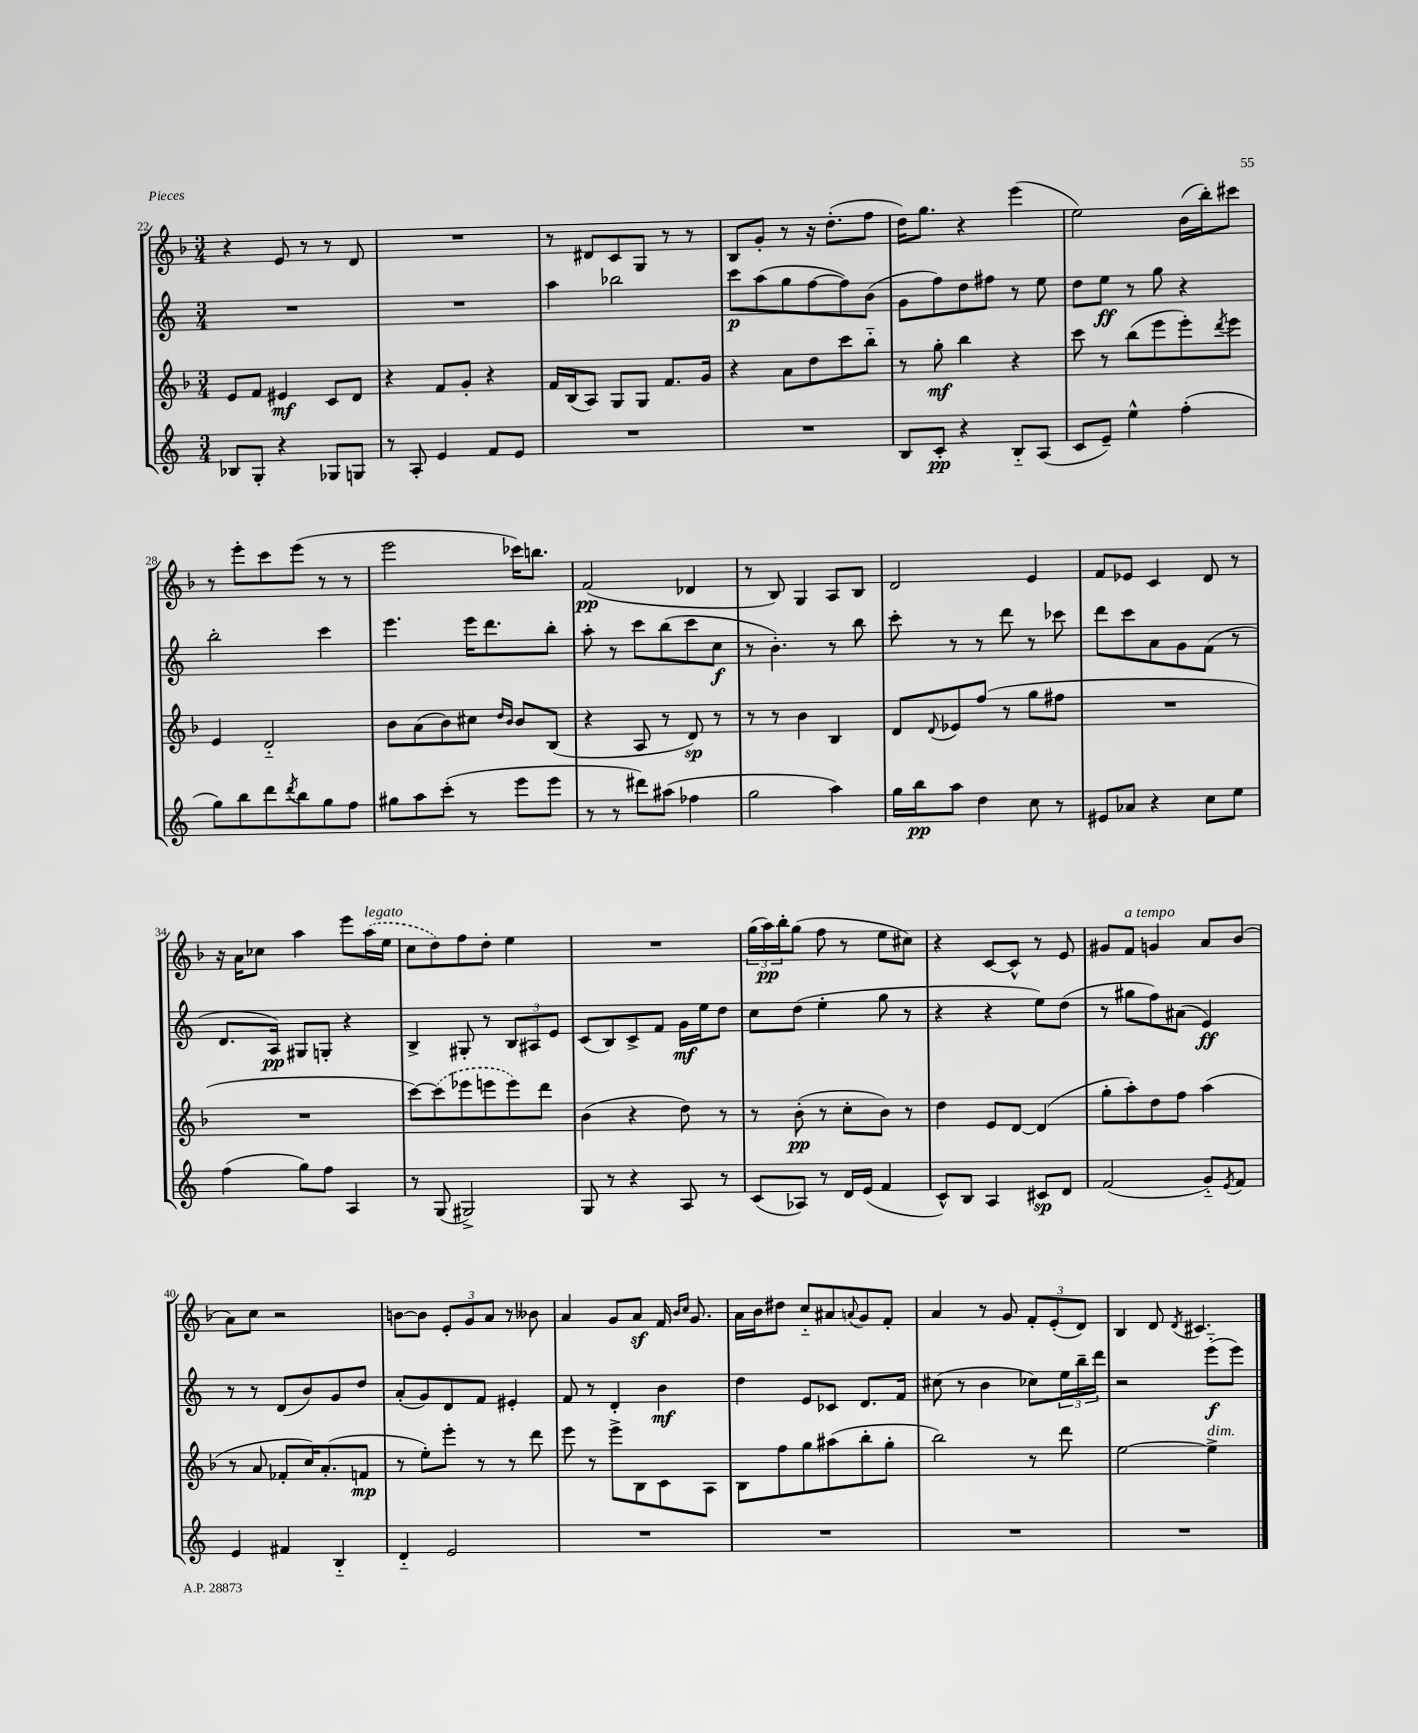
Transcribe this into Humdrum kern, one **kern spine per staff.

**kern	**kern	**kern	**kern
*staff4	*staff3	*staff2	*staff1
*clefG2	*clefG2	*clefG2	*clefG2
*k[]	*k[b-]	*k[]	*k[b-]
*M3/4	*M3/4	*M3/4	*M3/4
8B-/L	8e/L	2.r	4r
8G'/J	8f/J	.	.
4r	4e#/	.	8e/
.	.	.	8r
8G-/L	8c/L	.	8r
8G/J	8d/J	.	8d/
=	=	=	=
8r	4r	2.r	2.r
8A'/	.	.	.
4e/	8f/L	.	.
.	8g'/J	.	.
8f/L	4r	.	.
8e/J	.	.	.
=	=	=	=
2.r	16f/LL	4aa\	8r
.	(16B-/J	.	.
.	8A/J)	.	8d#/L
.	8G/L	2bb-\	8c/
.	8G/J	.	8G/J
.	8.f/L	.	8r
.	.	.	8r
.	16g/Jk	.	.
=	=	=	=
2.r	4r	8ccc\L	8B-/L
.	.	(8aa\	8g'/J
.	8a\L	8gg\	8r
.	8dd\	[8ff\	16r
.	.	.	(8.dd'\L
.	8ccc\	8ff\])	.
.	8bb-'~\J	(8b\J	8ff\J
=	=	=	=
8B/L	8r	8g\L	16dd\LK)
.	.	.	8.gg\J
8c'/J	8gg'\	8ff\)	.
4r	4bb-\	8dd\	4r
.	.	8ff#\J	.
8B'~/L	4r	8r	(4eee\
(8A/J	.	8ee\	.
=	=	=	=
8c/L	8ccc\	8dd\L	2ee\)
8e~/J)	8r	8ee\J	.
4ee^^\	(8bb-\L	8r	.
.	8eee\	8gg\	.
(4ff'\	8eee'\)	4r	(16b-\LL
.	.	.	16bb-'\J)
.	8qddd/	.	.
.	8eee\J	.	8ccc#\J
=	=	=	=
8gg\L)	4e/	2bb'\	8r
8bb\	.	.	8eee'\L
8ddd\	2d'~/	.	8ccc\
8qddd/	.	.	.
8bb\	.	.	(8eee\J
8gg\	.	4ccc\	8r
8ff\J	.	.	8r
=	=	=	=
8gg#\L	8b-\L	4.eee\	2eee\
8aa\	(8a\	.	.
(8ccc'\J	8b-\)	.	.
8r	8cc#\J	16eee\LK	.
.	.	8.ddd\	.
.	16qqdd/LL	.	.
.	16qqb-/JJ	.	.
8eee\L	8b-/L	.	16ccc-\LK)
.	.	.	8.bb\J
8eee\J	(8B-/J	8bb'\J	.
=	=	=	=
8r	4r	8aa'\	(2f/
8r	.	8r	.
8ddd#\L)	8A/	8ccc\L	.
(8aa#\J	8r	(8bb\	.
4ff-\	8d/)	8ccc\	4d-/
.	8r	8cc\J	.
=	=	=	=
2gg\	8r	8r	8r
.	8r	4.b'\)	8B-/)
.	4b-\	.	4G/
4aa\)	4B-/	8r	8A/L
.	.	8bb\	8B-/J
=	=	=	=
16gg\LL	8d/L	8ccc'\	2d/
16bb\J	.	.	.
.	8qqd/	.	.
8aa\J	8e-/	8r	.
4dd\	(8ff/J	8r	.
.	8r	8ddd\	.
8cc\	8gg\L	8r	4e/
8r	8ff#\J	8ccc-\	.
=	=	=	=
8e#/L	2.r	8ddd\L	8f/L
8a-/J	.	8ccc\	8e-/J
4r	.	8a\	4c/
.	.	8g\	.
8cc\L	.	(8f\J	8d/
8ee\J	.	8r	8r
=	=	=	=
(4ff\	2.r	8.d/L	16r
.	.	.	16a\LK
.	.	.	8cc-\J
.	.	16A/Jk)	.
8gg\L)	.	8G#/L	4aa\
8ff\J	.	8G'/J	.
4A/	.	4r	8eee\L
.	.	.	(16aa\L
.	.	.	16ee\JJ
=	=	=	=
8r	[8ccc\L)	4B^/	8cc\L
(8G/	(8ccc\]	.	8dd\)
2G#^/)	8eee-\	8G#'/	8ff\
.	8eee\	8r	8dd'\J
.	8eee\)	12B/L	4ee\
.	.	12A#/	.
.	8ddd\J	.	.
.	.	12e/J	.
=	=	=	=
8G/	(4b-\	(8c/L	2.r
8r	.	8B/)	.
4r	4r	8c^/	.
.	.	8f/J	.
8A/	8dd\)	16g\LL	.
.	.	16ee\J	.
8r	8r	8dd\J	.
=	=	=	=
(8c/L	8r	8cc\L	(24gg\LL
.	.	.	24aa\)
.	.	.	24bb-'\J
8A-/J)	(8b-'\	(8dd\J	(8gg\J
8r	8r	4ee'\	8ff\
16d/LL	8cc'\L	.	8r
(16e/JJ	.	.	.
4f/	8b-\J)	8gg\	8ee\L
.	8r	8r	8cc#\J)
=	=	=	=
8c^^/L)	4dd\	4r	4r
8B/J	.	.	.
4A/	8e/L	4r	[8c/L
.	[8d/J	.	8c^^/]J
8c#/L	(4d/]	8ee\L)	8r
8d/J	.	(8dd\J	8e/
=	=	=	=
(2f/	8gg'\L	8r	8g#/L
.	8aa'\)	8gg#\L	8f/J
.	8dd\	8ff\)	4g/
.	8ff\J	(8a#\J	.
8g'~/L)	(4aa\	4e/)	8a/L
8qe/	.	.	.
8f/J	.	.	(8b-/J
=	=	=	=
4e/	8r	8r	8a\L)
.	8a/	8r	8cc\J
4f#/	8f-'/L	(8d/L	2r
.	16cc/K)	8b/)	.
.	(8.a'/	.	.
4B'~/	.	8g/	.
.	8f/J	8dd/J	.
=	=	=	=
4d'~/	8r	(8a'/L	[8b\L
.	8ee'\L)	8g/)	8b\]J
2e/	8eee'\J	8d/	12e'/L
.	.	.	12g/
.	8r	8f/J	.
.	.	.	12a/J
.	8r	4e#'/	8r
.	8ddd\	.	8b--\
=	=	=	=
2.r	8eee\	8f/	4a/
.	8r	8r	.
.	8eee^\L	4d'/	8g/L
.	8B-\	.	8a/J
.	8c\	4b\	16f/
.	.	.	16qqb-/LL
.	.	.	16qqcc/JJ
.	.	.	8.g/
.	8A\J	.	.
=	=	=	=
2.r	8B-\L	4dd\	16a\LL
.	.	.	16b-\J
.	8ff\	.	8dd#\J
.	8gg\	8e/L	8cc'~/L
.	(8aa#\	8c-/J	8a#/
.	.	.	8qqa/
.	8bb-'\	8.d/L	8g/
.	8gg'\J	.	8f'/J
.	.	16f/Jk	.
=	=	=	=
2.r	2bb-\)	(8cc#\	4a/
.	.	8r	.
.	.	4b\	8r
.	.	.	8g/
.	8r	8cc-\L)	12f'/L
.	.	.	(12e'/
.	8ddd\	24ee\L	.
.	.	24bb~\	12d/J)
.	.	24ddd\JJ	.
=	=	=	=
2.r	[2ee\	2r	4B-/
.	.	.	8d/
.	.	.	8qd/
.	.	.	4.c#/
.	4ee^\]	(8eee'~\L	.
.	.	8eee\J)	.
==	==	==	==
*-	*-	*-	*-
